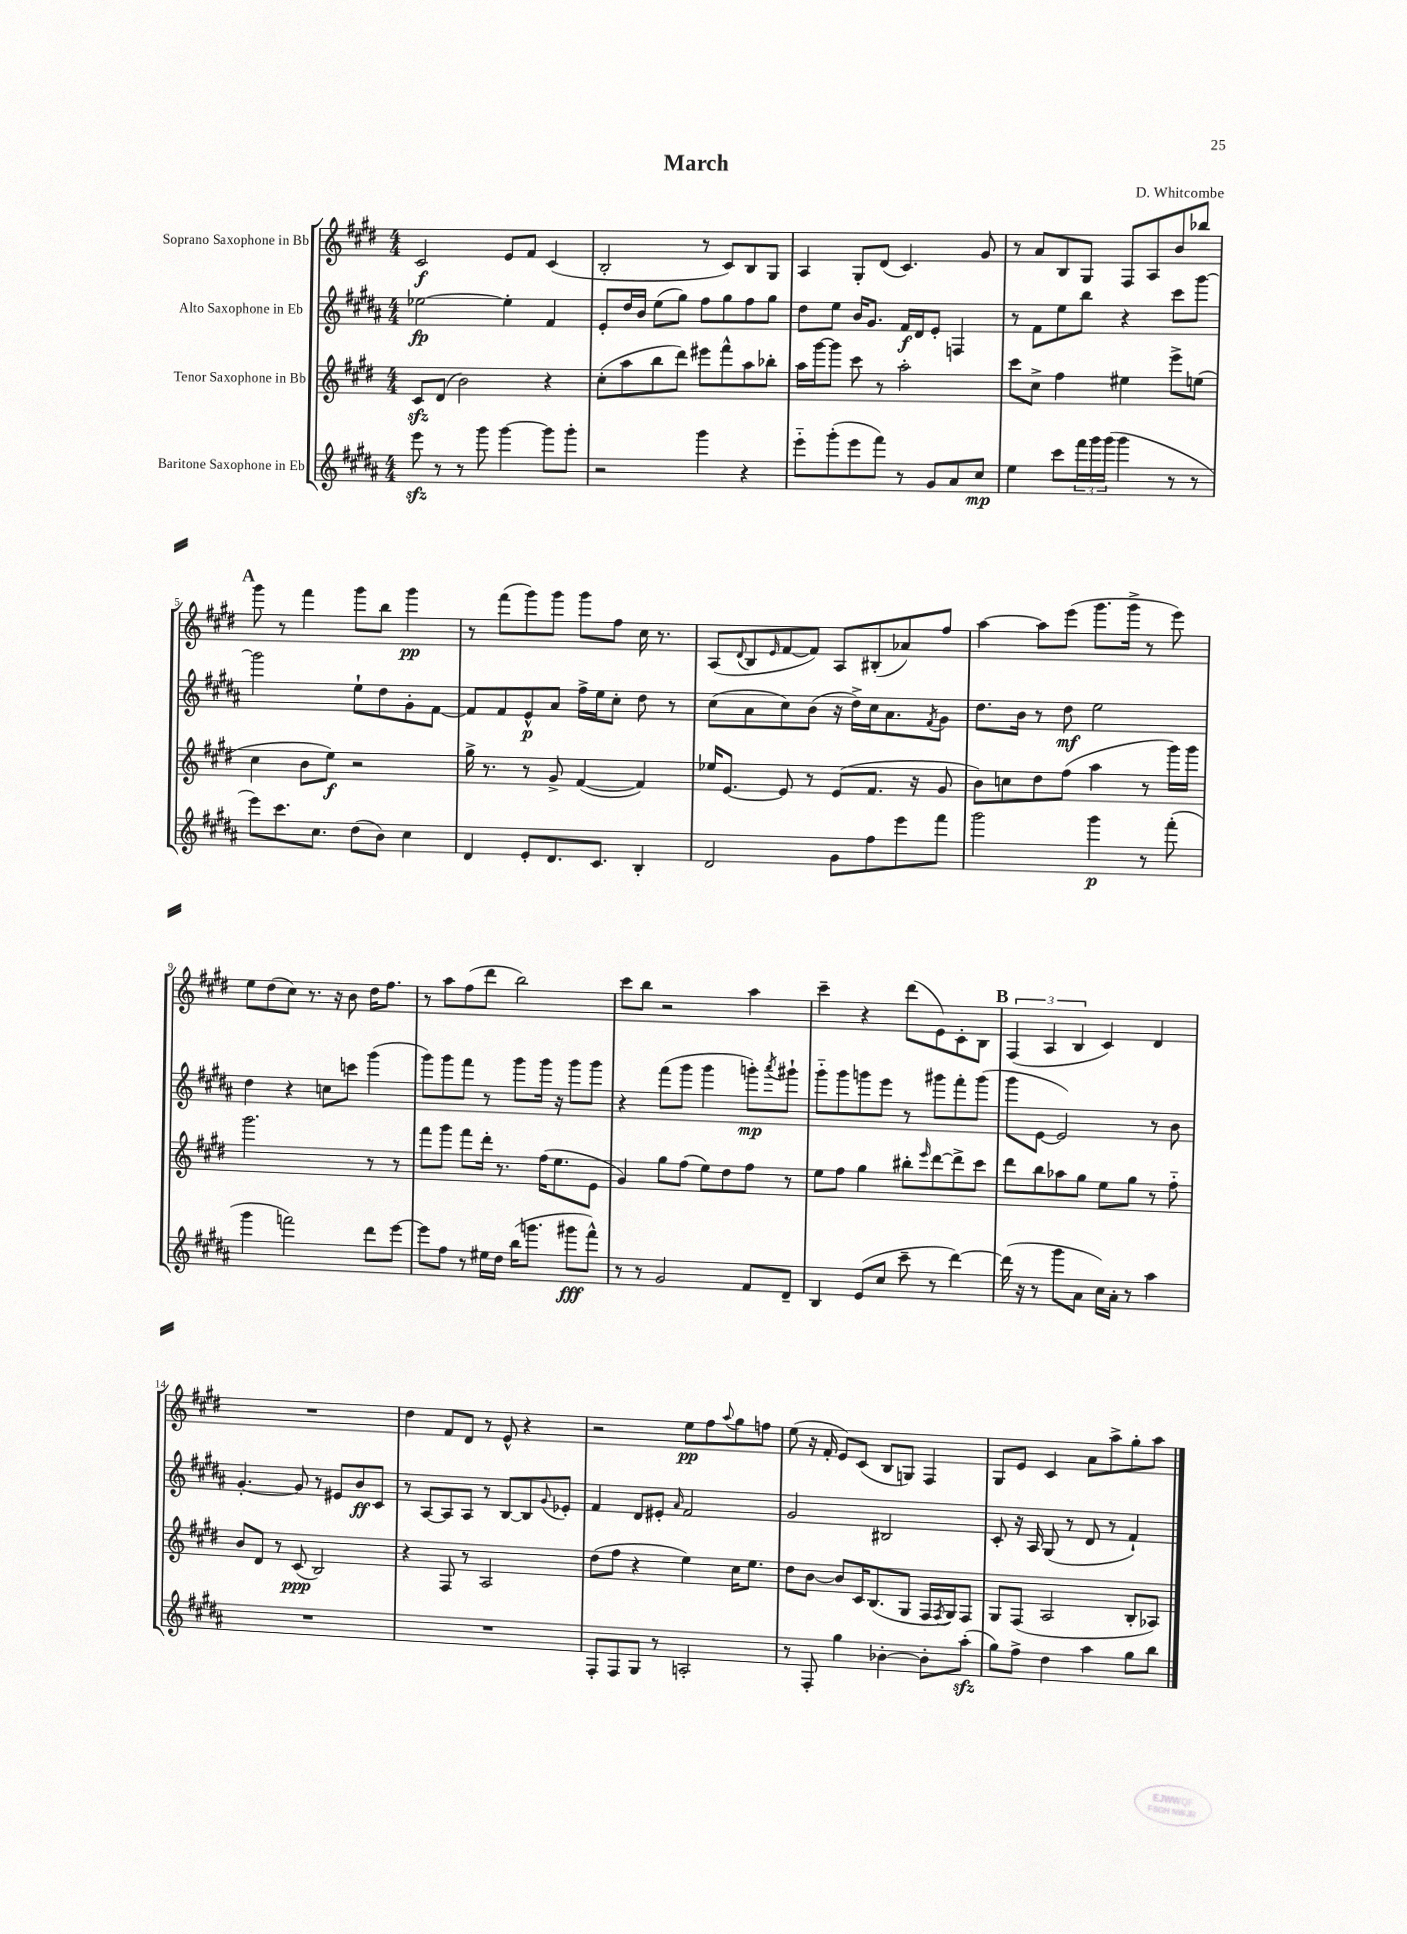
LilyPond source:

\header { title = "March" composer = "D. Whitcombe" }
<<
\new StaffGroup <<
\new Staff = "s0" \with { instrumentName = "Soprano Saxophone in Bb" } {
    \clef treble \key e \major \numericTimeSignature \time 4/4
    cis'2\f e'8 fis'8 cis'4( |
    b2-. r8 cis'8) b8 gis8 |
    a4 gis8-. dis'8( cis'4.) gis'8 |
    r8 a'8 b8 gis8 fis8 a8 b'8 bes''8 |
    \mark \markup { \bold "A" } gis'''8 r8 fis'''4 gis'''8 b''8 gis'''4\pp |
    r8 fis'''8( gis'''8) gis'''8 gis'''8 fis''8 cis''16 r8. |
    a8( \appoggiatura { dis'8 } b8 \grace { e'16 } fis'8~ fis'8) a8 bis8-.( aes'8) fis''8 |
    a''4~ a''8 e'''8( gis'''8. gis'''16-> r8 e'''8) |
    e''8 dis''8( cis''8) r8. r16 b'8 dis''16 fis''8. |
    r8 a''8 fis''8( dis'''8 b''2) |
    cis'''8 b''8 r2 a''4 |
    cis'''4-- r4 dis'''8( e'8) cis'8-. b8 |
    \mark \markup { \bold "B" } \tuplet 3/2 { fis4( a4 b4 } cis'4) dis'4 |
    R1 |
    dis''4 fis'8 dis'8 r8 e'8-^ r4 |
    r2 e''8\pp fis''8 \appoggiatura { a''8 } gis''8 f''8 |
    e''8( r16 fis'16-. e'8) cis'8( b8 g8) fis4 |
    gis8 e'8 cis'4 a'8 a''8-> gis''8-. a''8 \bar "|." |
}
\new Staff = "s1" \with { instrumentName = "Alto Saxophone in Eb" } {
    \clef treble \key b \major \numericTimeSignature \time 4/4
    ees''2~\fp ees''4-. fis'4 |
    e'8-. dis''16 b'16 e''8( gis''8) fis''8 gis''8 fis''8 gis''8 |
    dis''8 e''8 b'16 gis'8. fis'16\f dis'16 e'8-. f4 |
    r8 fis'8 e''8 b''8 r4 cis'''8 gis'''8~ |
    \mark \markup { \bold "A" } gis'''2 e''8-! dis''8 gis'8-. fis'8~ |
    fis'8 fis'8 e'8-^\p ais'8 fis''16-> e''16 cis''8-. dis''8 r8 |
    cis''8( ais'8 cis''8) b'8( r16 dis''16->) cis''16 ais'8. \acciaccatura { fis'8 } gis'8 |
    dis''8. b'16 r8 dis''8\mf e''2 |
    dis''4 r4 c''8 c'''8 gis'''4( |
    gis'''8) gis'''8 fis'''8 r8 gis'''8 gis'''16 r16 gis'''8 gis'''8 |
    r4 fis'''8( gis'''8 gis'''4 g'''8-.\mp) \acciaccatura { ais'''8 } gis'''8-! |
    gis'''8-_ gis'''8 g'''8 e'''8 r8 gis'''8 fis'''8-. gis'''8( |
    \mark \markup { \bold "B" } gis'''8 e'8~ e'2) r8 b'8 |
    gis'4.~-. gis'8 r8 eis'8 b'8\ff cis'8 |
    r8 ais8~ ais8 ais8 r8 b8~ b8 \appoggiatura { gis'8 } ees'8-. |
    fis'4 dis'8 eis'8-. \grace { ais'16 } fis'2 |
    gis'2 bis2 |
    cis'8-. r16 ais16 gis8( r8 dis'8 r8 fis'4-!) \bar "|." |
}
\new Staff = "s2" \with { instrumentName = "Tenor Saxophone in Bb" } {
    \clef treble \key e \major \numericTimeSignature \time 4/4
    cis'8\sfz dis'8( b'2) r4 |
    cis''8-.( a''8 b''8 dis'''8) eis'''8 fis'''8-^ a''8 bes''8-. |
    a''16 gis'''16~ gis'''8 cis'''8 r8 a''2-. |
    cis'''8 cis''8-> fis''4 eis''4 e'''8-> e''8( |
    \mark \markup { \bold "A" } cis''4 b'8 e''8\f) r2 |
    gis''16-> r8. r8 gis'8-> fis'4~( fis'4) |
    ees''16 e'8.~ e'8 r8 e'8( fis'8. r16 gis'8 |
    b'8) c''8 dis''8 fis''8( a''4 r8 gis'''16) gis'''16 |
    gis'''2. r8 r8 |
    fis'''8 gis'''8 fis'''8 dis'''16-. r8. fis''16( e''8. e'8 |
    gis'4) gis''8 fis''8( e''8) dis''8 fis''8 r8 |
    e''8 fis''8 gis''4 bis''8-. \grace { e'''16 } dis'''8~ dis'''8-> cis'''8 |
    \mark \markup { \bold "B" } dis'''8 b''8 aes''8 gis''8 e''8 gis''8 r8 fis''8-_ |
    b'8 dis'8 r8 cis'8\ppp( b2) |
    r4 fis8 r8 a2 |
    dis''8( fis''8 r4 e''4) cis''16 e''8. |
    dis''8 b'8~ b'8 cis'16 b8.( gis8 fis16 \acciaccatura { fis8 } gis16) fis8 |
    gis8 fis8( a2 b8-. aes8) \bar "|." |
}
\new Staff = "s3" \with { instrumentName = "Baritone Saxophone in Eb" } {
    \clef treble \key b \major \numericTimeSignature \time 4/4
    e'''8\sfz r8 r8 gis'''8 gis'''4~ gis'''8 gis'''8-. |
    r2 gis'''4 r4 |
    e'''8-_ gis'''8-.( e'''8 fis'''8) r8 gis'8 ais'8 cis''8\mp |
    e''4 cis'''8 \tuplet 3/2 { fis'''16 gis'''16 gis'''16( } gis'''4 r8 r8 |
    \mark \markup { \bold "A" } e'''8) cis'''8. cis''8. dis''8( b'8) cis''4 |
    dis'4 e'8-. dis'8. cis'8. b4-. |
    dis'2 gis'8 fis''8 e'''8 fis'''8 |
    gis'''2 gis'''4\p r8 fis'''8-.( |
    gis'''4 f'''2) dis'''8 e'''8~ |
    e'''8 fis''8 r8 eis''16 dis''16 b''16( g'''8. gis'''8\fff fis'''8-^) |
    r8 r8 gis'2 fis'8 dis'8-- |
    b4 e'8( cis''8 cis'''8-- r8 dis'''4~) |
    \mark \markup { \bold "B" } dis'''16( r16 r8 gis'''8 ais'8 cis''16) ais'16-. r8 ais''4 |
    R1 |
    R1 |
    fis8-. fis8 gis8 r8 a2-. |
    r8 fis8-. gis''4 bes'4~-. bes'8-. ais''8-.\sfz( |
    gis''8) fis''8-> dis''4 ais''4 gis''8 b''8 \bar "|." |
}
>>
>>
